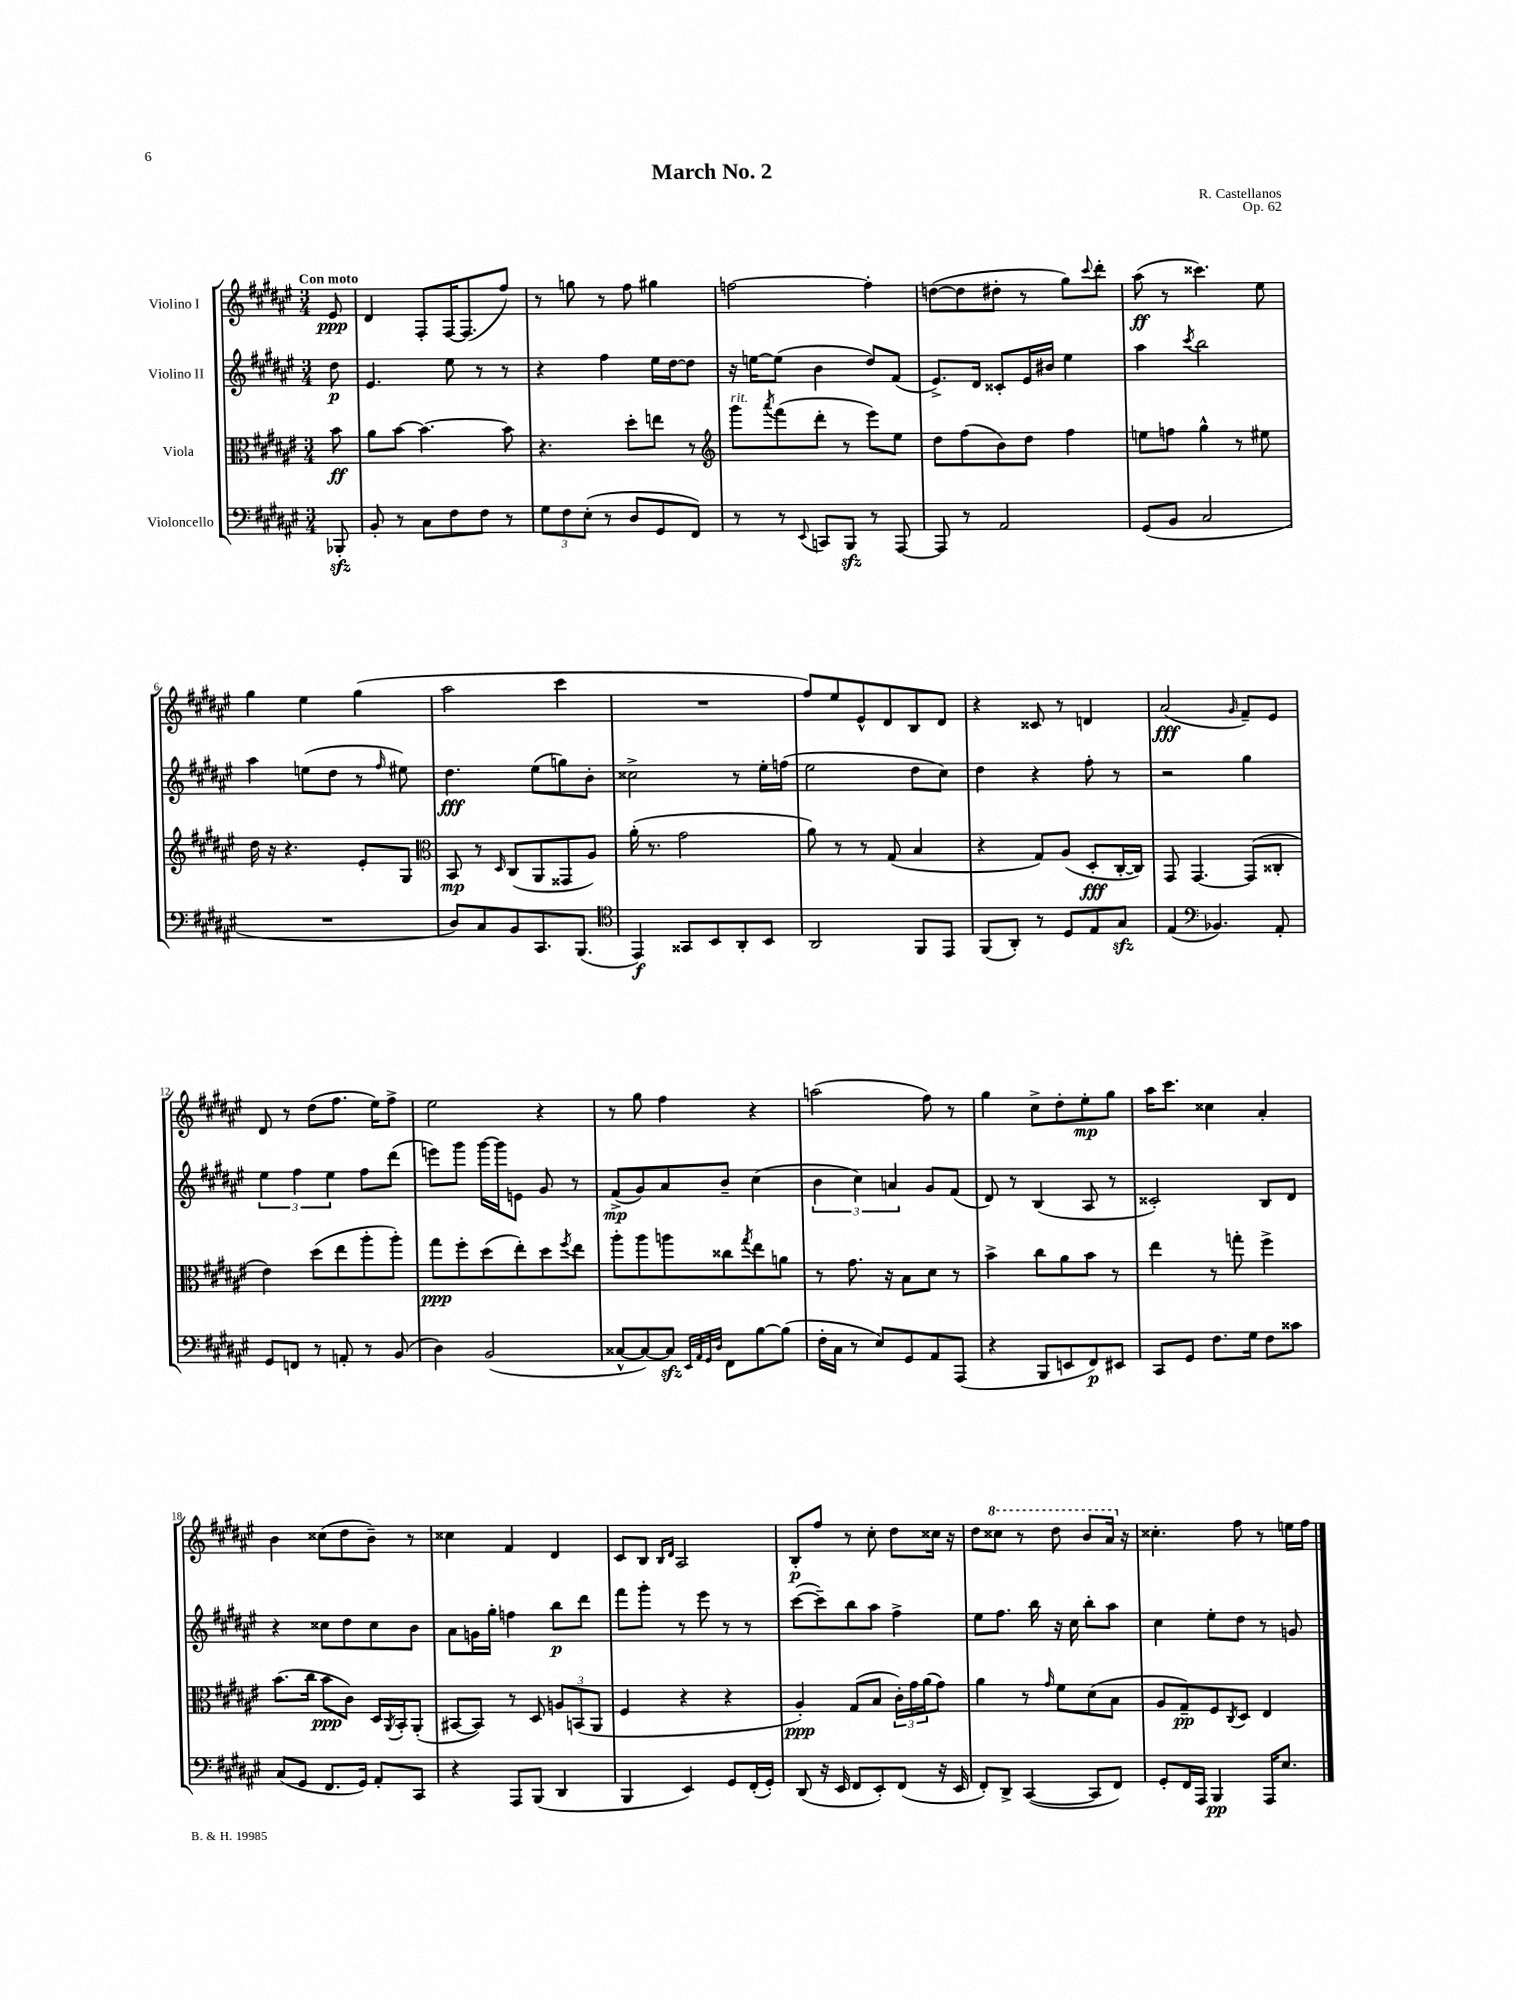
\header { title = "March No. 2" composer = "R. Castellanos" opus = "Op. 62" }
<<
\new StaffGroup <<
\new Staff = "s0" \with { instrumentName = "Violino I" } {
    \clef treble \key fis \major \numericTimeSignature \time 3/4 \partial 8 \tempo "Con moto"
    eis'8\ppp |
    dis'4 fis8-. fis16~ fis8.( fis''8) |
    r8 g''8 r8 fis''8 gis''4 |
    f''2~ f''4-. |
    d''8~( d''8 dis''8-. r8 gis''8) \appoggiatura { cis'''8 } dis'''8-. |
    ais''8\ff( r8 cisis'''4.) eis''8 |
    gis''4 eis''4 gis''4( |
    ais''2 cis'''4 |
    R2. |
    fis''8) eis''8 eis'8-^ dis'8 b8 dis'8 |
    r4 cisis'8 r8 d'4 |
    ais'2\fff( \grace { gis'16 } fis'8--) eis'8 |
    dis'8 r8 dis''8( fis''8. eis''16) fis''8-> |
    eis''2 r4 |
    r8 gis''8 fis''4 r4 |
    a''2( fis''8) r8 |
    gis''4 cis''8-> dis''8-. eis''8-.\mp gis''8 |
    ais''16 cis'''8. cisis''4 ais'4-. |
    b'4 cisis''8( dis''8 b'8--) r8 |
    cisis''4 fis'4 dis'4 |
    cis'8 b8 \grace { b16 dis'16 } ais2 |
    b8-.\p fis''8 r8 cis''8-. dis''8 cisis''16 r16 |
    dis''8 \ottava #1 cisis'''8 r8 dis'''8 b''8 ais''16 \ottava #0 r16 |
    cisis''4.-. fis''8 r8 e''16 fis''16 \bar "|." |
}
\new Staff = "s1" \with { instrumentName = "Violino II" } {
    \clef treble \key fis \major \numericTimeSignature \time 3/4 \partial 8
    dis''8\p |
    eis'4. eis''8 r8 r8 |
    r4 fis''4 eis''16 dis''16~ dis''8 |
    r16 e''16~ e''8( b'4 dis''8) fis'8( |
    eis'8.->) dis'16 cisis'8-. eis'16 bis'16 eis''4 |
    ais''4 \acciaccatura { cis'''8 } b''2 |
    ais''4 e''8( dis''8 r8 \grace { fis''16 } eis''8) |
    dis''4.\fff eis''8( g''8) b'8-. |
    cisis''2-> r8 eis''16-. f''16( |
    eis''2 dis''8 cis''8) |
    dis''4 r4 fis''8-. r8 |
    r2 gis''4 |
    \tuplet 3/2 { eis''4 fis''4 eis''4 } fis''8 dis'''8( |
    e'''8) gis'''8 gis'''16~ gis'''16 e'8 gis'8 r8 |
    fis'8->\mp( gis'8) ais'8 b'8-- cis''4( |
    \tuplet 3/2 { b'4 cis''4) a'4 } gis'8 fis'8( |
    dis'8) r8 b4( ais8 r8 |
    cisis'2-.) b8 dis'8 |
    r4 cisis''8 dis''8 cisis''8 b'8 |
    ais'8 g'16 gis''16-. f''4 b''8\p dis'''8 |
    fis'''8 gis'''8-. r8 eis'''8 r8 r8 |
    cis'''8~( cis'''8--) b''8 ais''8 fis''4-> |
    eis''8 fis''8. b''16 r16 cis''16 b''8-. ais''8 |
    cis''4 eis''8-. dis''8 r8 g'8 \bar "|." |
}
\new Staff = "s2" \with { instrumentName = "Viola" } {
    \clef alto \key fis \major \numericTimeSignature \time 3/4 \partial 8
    b'8\ff |
    ais'8 b'8~ b'4.~ b'8 |
    r4. dis''8-. e''8 r8 |
    \clef treble gis'''8^\markup { \italic "rit." } \acciaccatura { ais'''8 } fis'''8( dis'''8-. r8 eis'''8) eis''8 |
    dis''8 fis''8( b'8) dis''8 fis''4 |
    e''8 f''8 gis''4-^ r8 eis''8 |
    dis''16 r16 r4. eis'8-. gis8 |
    \clef alto b,8\mp r8 \grace { dis16 } cis8( ais,8 gisis,8 ais8) |
    ais'16-.( r8. gis'2 |
    ais'8) r8 r8 gis8( b4 |
    r4 gis8) ais8( dis8-.\fff cis16~-. cis16) |
    gis,8 gis,4.~ gis,8( cisis8-. |
    eis'4) dis''8( eis''8 ais''8-. ais''8-.) |
    gis''8\ppp fis''8-. dis''8( eis''8-.) dis''8 \acciaccatura { fis''8 } eis''8 |
    ais''8-. ais''8 a''8 cisis''8 \acciaccatura { gis''8 } eis''8 a'8 |
    r8 gis'8. r16 b8 dis'8 r8 |
    b'4-> cis''8 ais'8 b'8 r8 |
    eis''4 r8 g''8-. fis''4-> |
    b'8.( cis''16 b'8\ppp cis'8) dis16 \acciaccatura { ais,8 } b,16-. ais,8-.( |
    bis,8~ bis,8) r8 dis8 \tuplet 3/2 { a8 b,8( ais,8 } |
    fis4 r4 r4 |
    ais4-.\ppp) gis8( b8 \tuplet 3/2 { cis'16-.) gis'16 ais'16( } gis'8) |
    ais'4 r8 \grace { gis'16 } fis'8 dis'8( b8 |
    ais8 gis8--\pp) fis8 \acciaccatura { cis8 } dis8 eis4 \bar "|." |
}
\new Staff = "s3" \with { instrumentName = "Violoncello" } {
    \clef bass \key fis \major \numericTimeSignature \time 3/4 \partial 8
    bes,,8-.\sfz |
    b,8-. r8 cis8 fis8 fis8 r8 |
    \tuplet 3/2 { gis8 fis8 eis8-.( } r8 dis8 gis,8 fis,8) |
    r8 r8 \appoggiatura { eis,8 } c,8 b,,8\sfz r8 ais,,8~ |
    ais,,8 r8 ais,2 |
    gis,8( b,8 cis2 |
    R2. |
    dis8) cis8 b,8 cis,8. b,,8.( |
    \clef tenor eis,4\f) gisis,8 b,8 ais,8-. b,8 |
    ais,2 fis,8 eis,8 |
    fis,8( ais,8-.) r8 dis8 eis8 gis8\sfz |
    eis4( \clef bass bes,4.) ais,8-. |
    gis,8 f,8 r8 a,8-. r8 b,8( |
    dis4) b,2( |
    cisis8~-^ cisis8~) cisis8\sfz \grace { eis,32 ais,32 gis,32 dis32 } fis,8 b8~ b8( |
    fis16-. cis16 r8 eis8) gis,8 ais,8 ais,,8( |
    r4 b,,8 e,8 fis,8\p) eis,8 |
    cis,8 gis,8 fis8. gis16 fis8 cisis'8 |
    cis8( gis,8 fis,8. gis,16) ais,8-. cis,8 |
    r4 ais,,8 b,,8( dis,4 |
    b,,4 eis,4) gis,8 fis,16-.( gis,16-.) |
    dis,8( r16 eis,16 fis,8 eis,8-.) fis,8( r16 eis,16 |
    fis,8-.) dis,8-> cis,4~( cis,8 fis,8) |
    gis,8-. fis,16 ais,,16 b,,4\pp ais,,16 eis8. \bar "|." |
}
>>
>>
